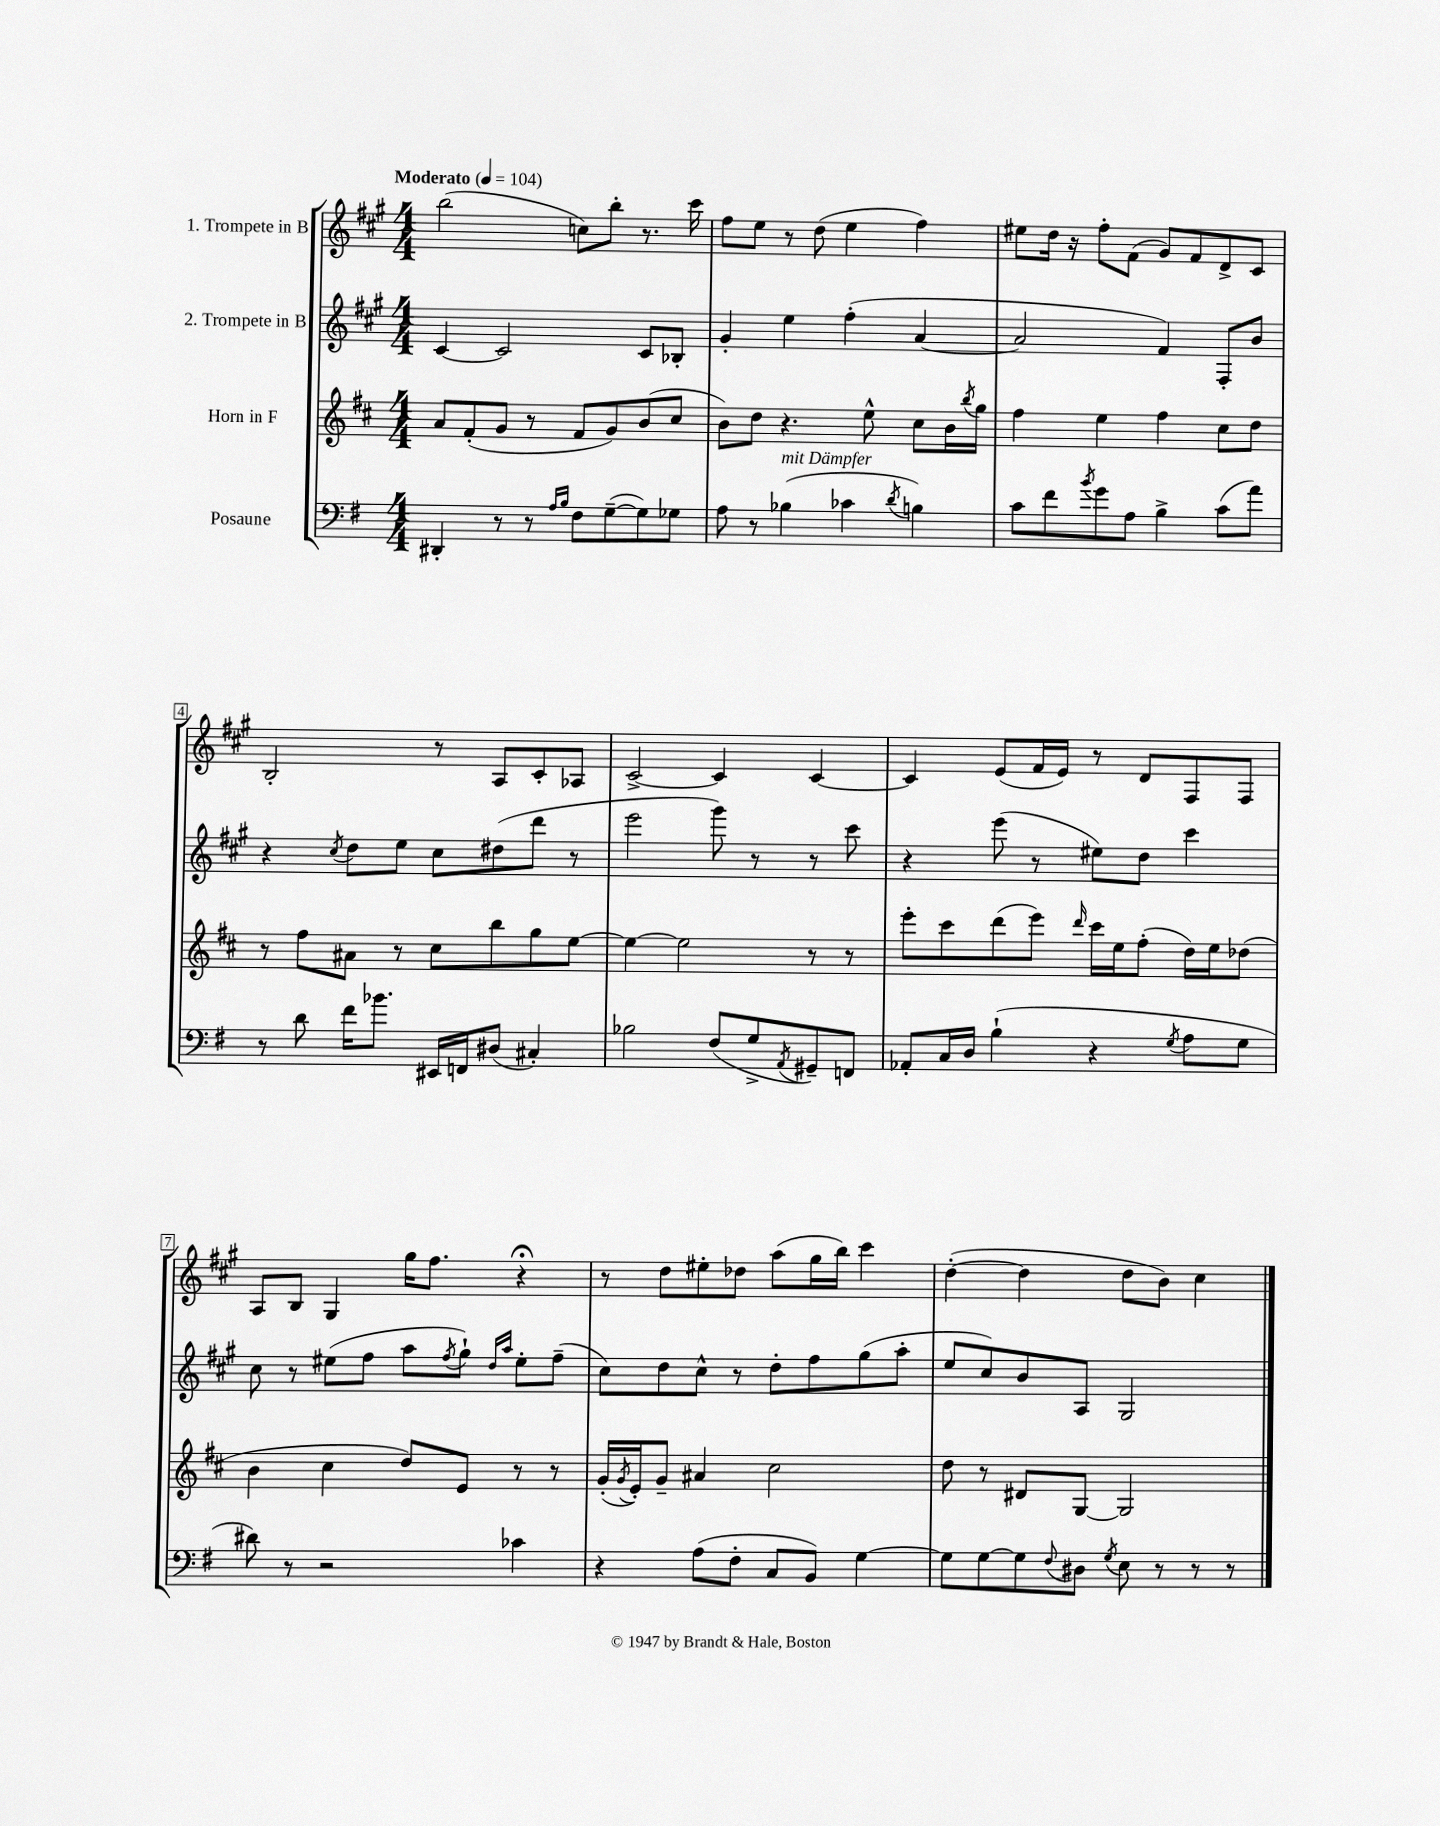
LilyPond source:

<<
\new StaffGroup <<
\new Staff = "s0" \with { instrumentName = "1. Trompete in B" } {
    \clef treble \key a \major \numericTimeSignature \time 4/4 \tempo "Moderato" 4 = 104
    b''2( c''8) b''8-. r8. cis'''16 |
    fis''8 e''8 r8 d''8( e''4 fis''4) |
    eis''8 d''16 r16 fis''8-. fis'8( gis'8) fis'8 d'8-> cis'8 |
    b2-. r8 a8 cis'8-. aes8 |
    cis'2~-> cis'4 cis'4~ |
    cis'4 e'8( fis'16 e'16) r8 d'8 fis8 fis8 |
    a8 b8 gis4 gis''16 fis''8. r4\fermata |
    r8 d''8 eis''8-. des''8 a''8( gis''16 b''16) cis'''4 |
    d''4~-.( d''4 d''8 b'8) cis''4 \bar "|." |
}
\new Staff = "s1" \with { instrumentName = "2. Trompete in B" } {
    \clef treble \key a \major \numericTimeSignature \time 4/4
    cis'4~ cis'2 cis'8 bes8-. |
    gis'4-. e''4 fis''4-.( a'4~ |
    a'2 fis'4) fis8-. b'8 |
    r4 \acciaccatura { cis''8 } d''8 e''8 cis''8 dis''8( d'''8 r8 |
    e'''2 gis'''8) r8 r8 cis'''8 |
    r4 e'''8( r8 eis''8) d''8 cis'''4 |
    cis''8 r8 eis''8( fis''8 a''8 \acciaccatura { fis''8 } gis''8-!) \grace { d''16 a''16 } eis''8-. fis''8--( |
    cis''8) d''8 cis''8-^ r8 d''8-. fis''8 gis''8( a''8-. |
    e''8 cis''8) b'8 a8 gis2 \bar "|." |
}
\new Staff = "s2" \with { instrumentName = "Horn in F" } {
    \clef treble \key d \major \numericTimeSignature \time 4/4
    a'8 fis'8-.( g'8 r8 fis'8 g'8) b'8( cis''8 |
    b'8) d''8 r4. e''8-^ cis''8 b'16 \acciaccatura { b''8 } g''16 |
    fis''4 e''4 fis''4 cis''8 d''8 |
    r8 fis''8 ais'8 r8 cis''8 b''8 g''8 e''8~ |
    e''4~ e''2 r8 r8 |
    e'''8-. cis'''8 d'''8( e'''8) \grace { d'''16 } cis'''16 e''16 fis''8-.( d''16) e''16 des''8( |
    b'4 cis''4 d''8) e'8 r8 r8 |
    g'16-.( \acciaccatura { g'8 } e'16-.) g'8-- ais'4 cis''2 |
    d''8 r8 dis'8 g8~ g2 \bar "|." |
}
\new Staff = "s3" \with { instrumentName = "Posaune" } {
    \clef bass \key g \major \numericTimeSignature \time 4/4
    dis,4-. r8 r8 \grace { a16 b16 } fis8 g8~--( g8) ges8 |
    a8 r8 bes4^\markup { \italic "mit Dämpfer" }( ces'4 \acciaccatura { d'8 } b4) |
    c'8 fis'8 \acciaccatura { b'8 } g'8 a8 b4-> c'8( a'8) |
    r8 d'8 fis'16 bes'8. eis,16 f,16 dis8( cis4-.) |
    bes2 fis8( g8-> \acciaccatura { a,8 } gis,8--) f,8 |
    aes,8-. c16 d16 b4-!( r4 \acciaccatura { g8 } a8 g8 |
    dis'8) r8 r2 ces'4 |
    r4 a8( fis8-. c8 b,8) g4~ |
    g8 g8~ g8 \appoggiatura { fis8 } dis8 \acciaccatura { g8 } e8 r8 r8 r8 \bar "|." |
}
>>
>>
\layout { \context { \Score \override BarNumber.stencil = #(make-stencil-boxer 0.1 0.3 ly:text-interface::print) } }
